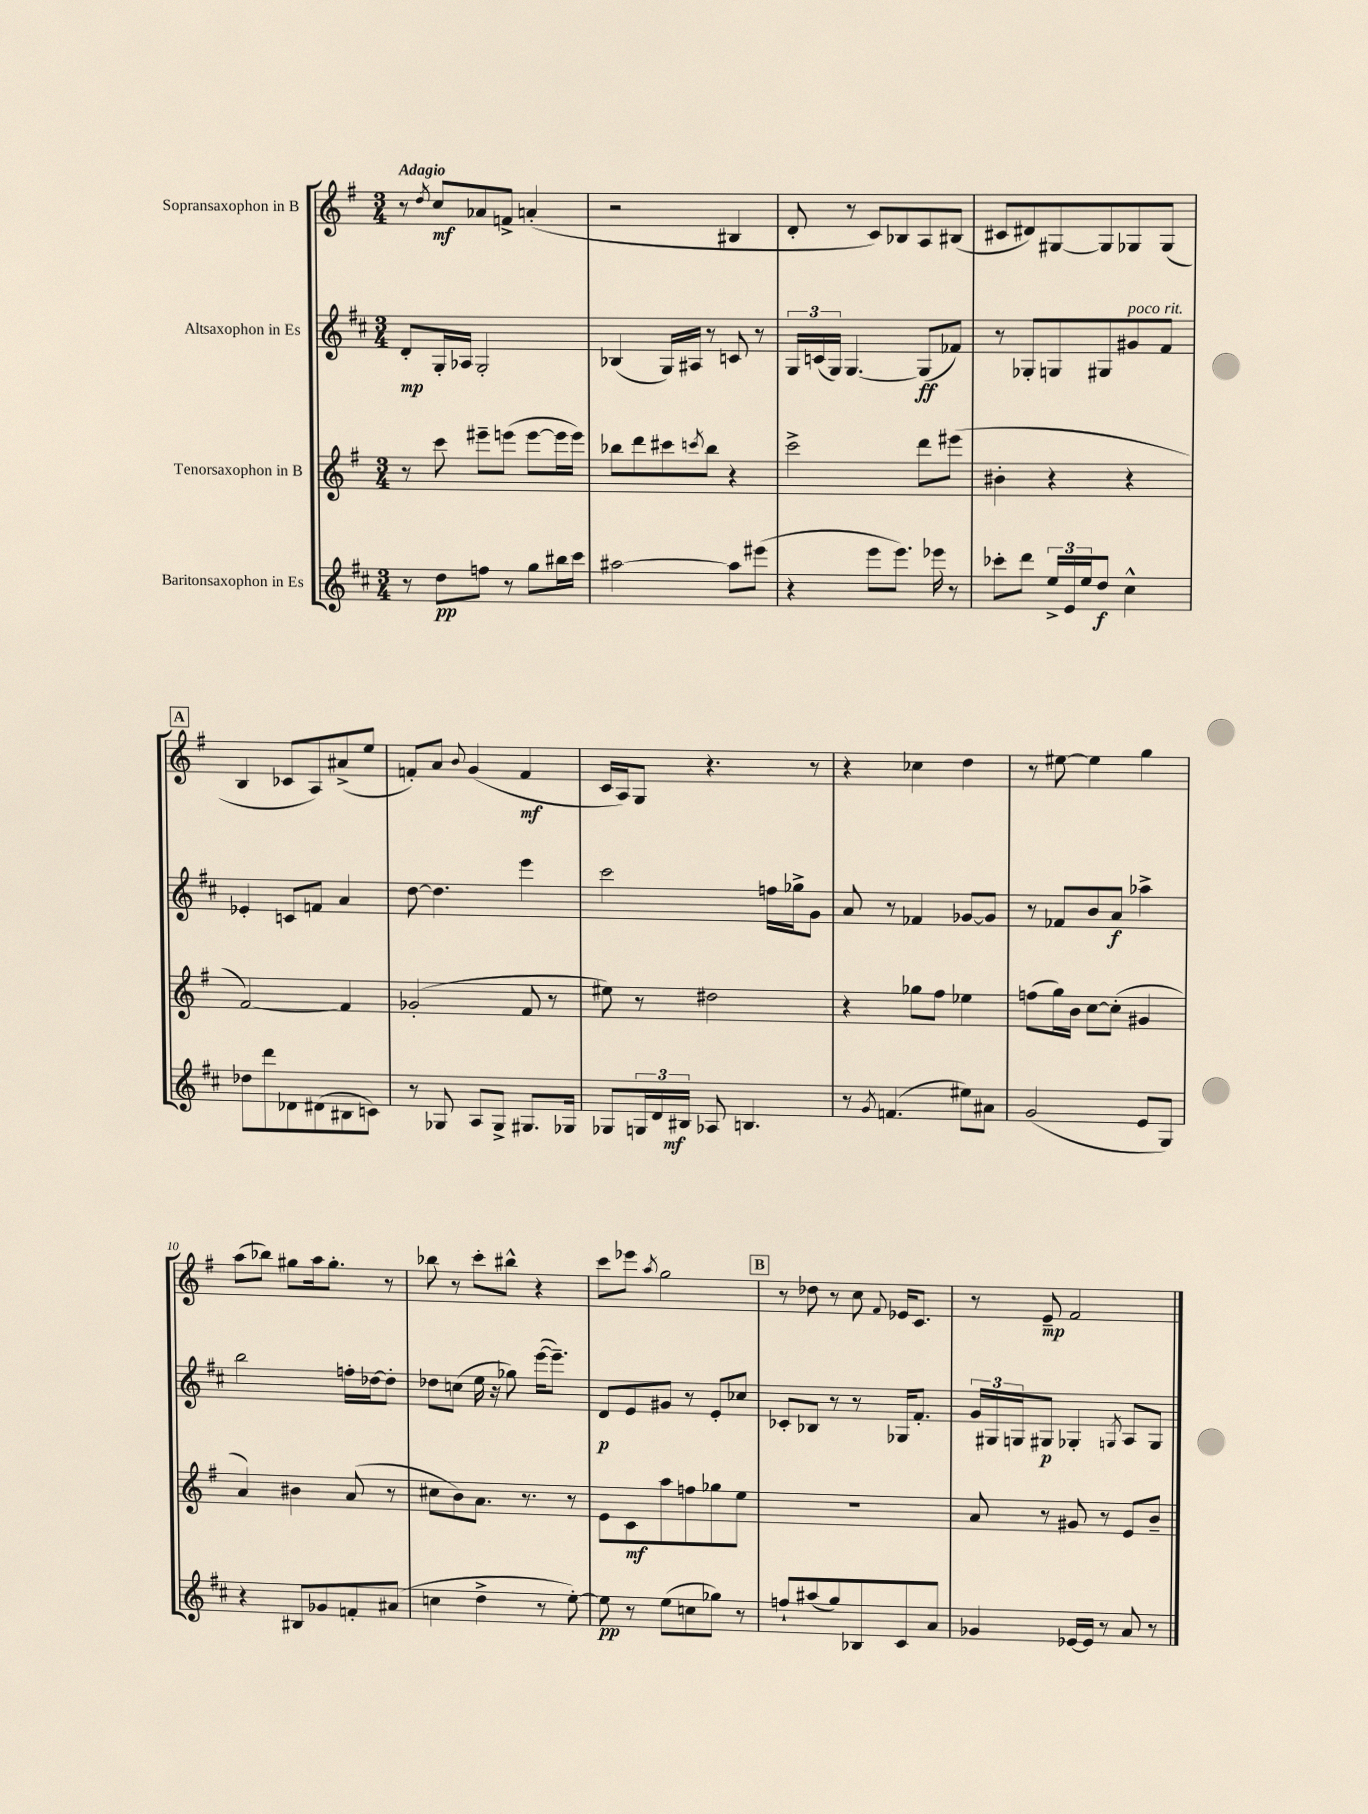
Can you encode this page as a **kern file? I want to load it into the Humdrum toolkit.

**kern	**dynam	**kern	**dynam	**kern	**dynam	**kern	**dynam
*part4	*part4	*part3	*part3	*part2	*part2	*part1	*part1
*staff4	*staff4	*staff3	*staff3	*staff2	*staff2	*staff1	*staff1
*I"Baritonsaxophon in Es	*	*I"Tenorsaxophon in B	*	*I"Altsaxophon in Es	*	*I"Sopransaxophon in B	*
*clefG2	*	*clefG2	*	*clefG2	*	*clefG2	*
*k[f#c#]	*	*k[f#]	*	*k[f#c#]	*	*k[f#]	*
*M3/4	*	*M3/4	*	*M3/4	*	*M3/4	*
=1	=1	=1	=1	=1	=1	=1	=1
!	!	!	!	!	!	!LO:TX:a:B:t=Adagio	!
8r	.	8r	.	8d'/L	mp	8r	.
.	.	.	.	.	.	8qdd/	.
8dd\L	pp	8ccc\	.	16G'/L	.	8cc/L	mf
.	.	.	.	16A-X/JJ	.	.	.
8ffn\J	.	8eee#X~\L	.	2G'/	.	8a-X/	.
8r	.	(8eeen\J	.	.	.	8fn^/J	.
8gg\L	.	[8eee\L	.	.	.	(4an'/	.
16bb#X\L	.	16eee\L]	.	.	.	.	.
16ccc#\JJ	.	16eee\JJ)	.	.	.	.	.
=2	=2	=2	=2	=2	=2	=2	=2
[2aa#X\	.	8bb-X\L	.	(4B-X/	.	2r	.
.	.	8ddd\	.	.	.	.	.
.	.	8ccc#X\	.	16G/LL)	.	.	.
.	.	.	.	16A#X/JJ	.	.	.
.	.	8qcccn/	.	.	.	.	.
.	.	8bb-\J	.	8r	.	.	.
8aa#\L]	.	4r	.	8cn/	.	4B#X/	.
(8eee#X\J	.	.	.	8r	.	.	.
=3	=3	=3	=3	=3	=3	=3	=3
4r	.	2ccc^\	.	24G/LL	.	8d'/	.
.	.	.	.	(24cn/	.	.	.
.	.	.	.	24G/JJ)	.	.	.
.	.	.	.	[4.G/	.	8r	.
8eee\L	.	.	.	.	.	8c/L)	.
8.eee\J)	.	.	.	.	.	8B-X/	.
.	.	8ddd\L	.	(8G/L]	ff	8A/	.
16eee-X\	.	.	.	.	.	.	.
8r	.	(8eee#X\J	.	8f-X/J)	.	(8B#X/J	.
=4	=4	=4	=4	=4	=4	=4	=4
8ccc-X'\L	.	4b#X'\	.	8r	.	8c#X/L	.
8ddd\J	.	.	.	8G-X'/L	.	8d#X/)	.
24ee^/LL	.	4r	.	8Gn/	.	[8G#X/	.
24e/	.	.	.	.	.	.	.
24ee/J	.	.	.	.	.	.	.
8dd/J	f	.	.	8G#X/	.	8G#/]	.
!	!	!	!	!LO:TX:a:i:t=poco rit.	!	!	!
4cc#^^\	.	4r	.	8g#X/	.	8G-X/	.
.	.	.	.	8f#/J	.	(8G-/J	.
!!LO:LB:g=z
!!LO:REH:place=s1:t=A
=5	=5	=5	=5	=5	=5	=5	=5
8dd-X\L	.	[2f#/)	.	4e-X'/	.	4B/	.
8ddd\	.	.	.	.	.	.	.
8d-X\	.	.	.	8cn/L	.	8c-X/L	.
(8d#X\	.	.	.	8fn/J	.	8A/)	.
8B#X\	.	4f#/]	.	4a/	.	(8a#X^/	.
8cn\J)	.	.	.	.	.	8ee/J	.
=6	=6	=6	=6	=6	=6	=6	=6
8r	.	(2g-X'/	.	[8dd\	.	8fn'/L)	.
8G-X/	.	.	.	4.dd\]	.	8a/J	.
.	.	.	.	.	.	8qqb/	.
8A/L	.	.	.	.	.	(4g/	.
8G-^/J	.	.	.	.	.	.	.
8.G#X/L	.	8f#/	.	4eee\	.	4f/	mf
.	.	8r	.	.	.	.	.
16G-X/Jk	.	.	.	.	.	.	.
=7	=7	=7	=7	=7	=7	=7	=7
8G-X/L	.	8ee#X\)	.	2ccc#\	.	16c/LL	.
.	.	.	.	.	.	16A/J)	.
24Gn/L	.	8r	.	.	.	8G/J	.
24d/	.	.	.	.	.	.	.
24B#X/JJ	mf	.	.	.	.	.	.
8A-X/	.	2dd#X\	.	.	.	4.r	.
4.Bn/	.	.	.	.	.	.	.
.	.	.	.	16ffn\LL	.	.	.
.	.	.	.	16gg-X^\J	.	.	.
.	.	.	.	8g\J	.	8r	.
=8	=8	=8	=8	=8	=8	=8	=8
8r	.	4r	.	8a/	.	4r	.
8qg/	.	.	.	.	.	.	.
(4.fn/	.	.	.	8r	.	.	.
.	.	8gg-X\L	.	4f-X/	.	4cc-X\	.
.	.	8ff#\J	.	.	.	.	.
8ee#X\L)	.	4ee-X\	.	[8g-X/L	.	4dd\	.
8a#X\J	.	.	.	8g-/J]	.	.	.
=9	=9	=9	=9	=9	=9	=9	=9
(2g/	.	(8ffn\L	.	8r	.	8r	.
.	.	16gg\L)	.	8f-X/L	.	[8ee#X\	.
.	.	16b\JJ	.	.	.	.	.
.	.	[8cc\L	.	8b/	.	4ee#\]	.
.	.	(8cc'\J]	.	8a/J	f	.	.
8e/L	.	4g#X/	.	4aa-X^\	.	4gg\	.
8G/J)	.	.	.	.	.	.	.
!!LO:LB:g=z
=10	=10	=10	=10	=10	=10	=10	=10
4r	.	4a/)	.	2bb\	.	(8aa\L	.
.	.	.	.	.	.	8bb-X\J)	.
8B#X/L	.	4b#X\	.	.	.	8gg#X\L	.
8g-X/	.	.	.	.	.	16aa\k	.
.	.	.	.	.	.	8.gg#'\J	.
8fn'/	.	(8a/	.	16ffn'\LL	.	.	.
.	.	.	.	[16dd-X\J	.	.	.
(8a#X/J	.	8r	.	8dd-'\J]	.	8r	.
=11	=11	=11	=11	=11	=11	=11	=11
4ccn\	.	8cc#X\L	.	8dd-X\L	.	8bb-X\	.
.	.	8b\)	.	(8ccn\J	.	8r	.
4dd^\	.	8.a\J	.	16ee\	.	8ccc'\L	.
.	.	.	.	16r	.	.	.
.	.	.	.	8gg-X\)	.	8bb#X^^\J	.
.	.	8.r	.	.	.	.	.
8r	.	.	.	([16eee\KL	.	4r	.
.	.	.	.	8.eee~\J])	.	.	.
[8ee'\)	.	8r	.	.	.	.	.
=12	=12	=12	=12	=12	=12	=12	=12
8ee\]	pp	8e\L	.	8d/L	p	8ccc\L	.
8r	.	8c\	mf	8e/	.	8eee-X\J	.
.	.	.	.	.	.	8qaa/	.
(8ee\L	.	8aa\	.	8g#X/J	.	2gg\	.
8ccn\	.	8ffn\	.	8r	.	.	.
8gg-X\J)	.	8gg-X\	.	8e'/L	.	.	.
8r	.	8ee\J	.	8cc-X/J	.	.	.
!!LO:REH:place=s1:t=B
=13	=13	=13	=13	=13	=13	=13	=13
8ffn`/L	.	2.r	.	8c-X'/L	.	8r	.
(8aa#X/	.	.	.	8B-X/J	.	8dd-X\	.
8gg/)	.	.	.	8r	.	8r	.
8B-X/	.	.	.	8r	.	8cc\	.
.	.	.	.	.	.	8qqf#/	.
8c#/	.	.	.	16G-X/KL	.	16e-X/KL	.
.	.	.	.	8.f#'/J	.	8.c/J	.
8a/J	.	.	.	.	.	.	.
=14	=14	=14	=14	=14	=14	=14	=14
4g-X/	.	8a/	.	24g/LL	.	8r	.
.	.	.	.	24G#X/	.	.	.
.	.	.	.	24Gn/J	.	.	.
.	.	8r	.	8G#X/J	p	8e~/	mp
[16e-X/LL	.	8g#X/	.	4G-X'/	.	2f#/	.
16e-/JJ]	.	.	.	.	.	.	.
8r	.	8r	.	.	.	.	.
.	.	.	.	8qGn/	.	.	.
8a/	.	8e/L	.	8A/L	.	.	.
8r	.	8b~/J	.	8G/J	.	.	.
==	==	==	==	==	==	==	==
*-	*-	*-	*-	*-	*-	*-	*-
